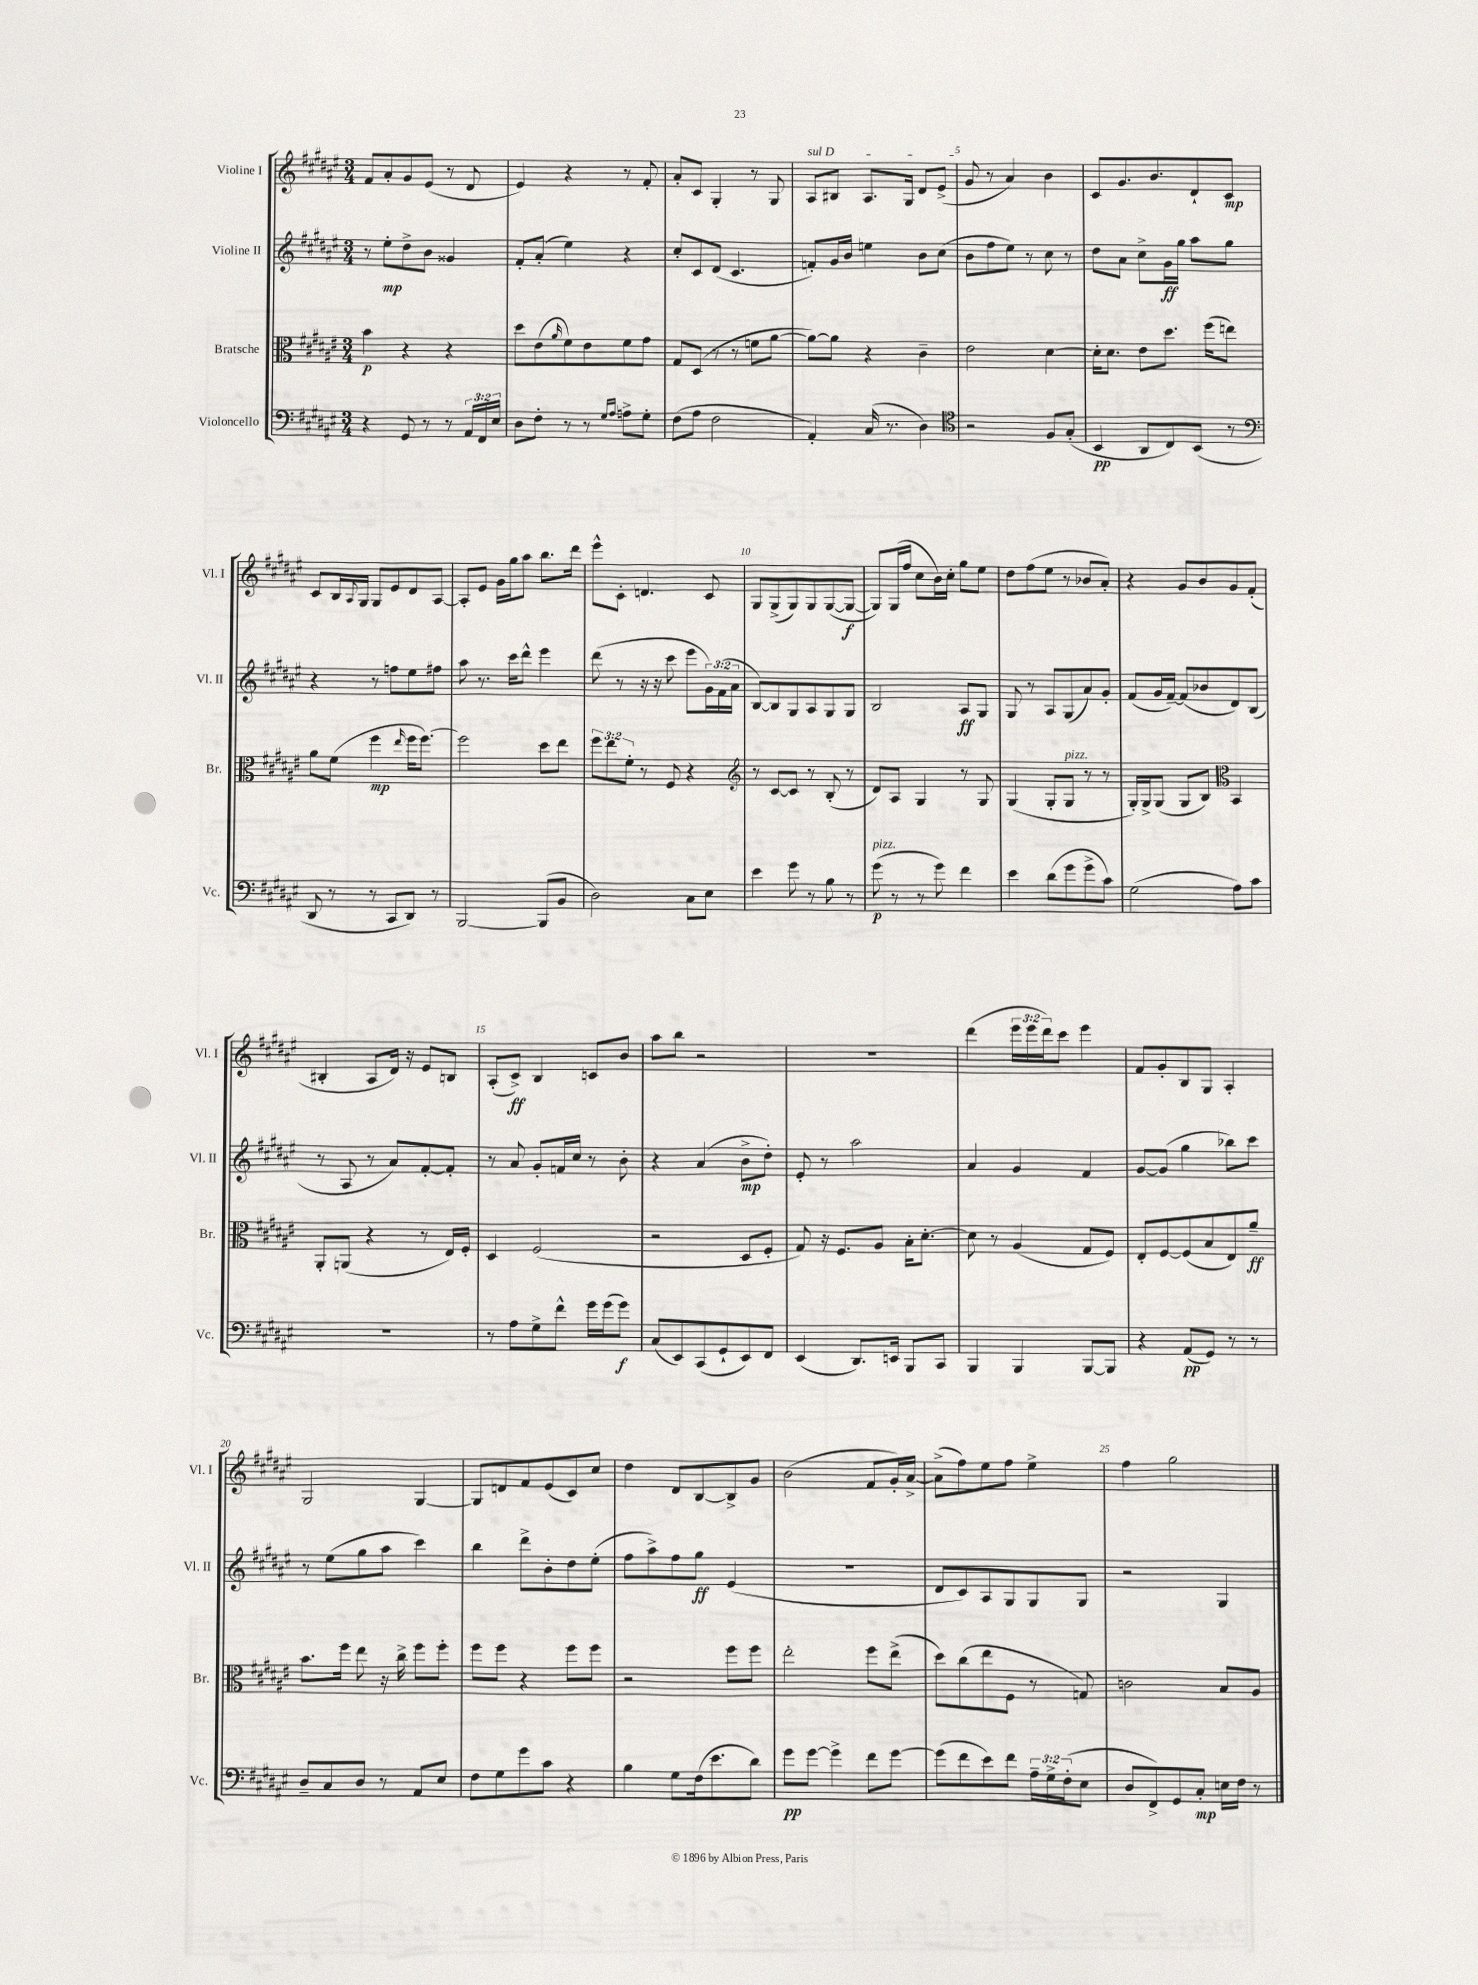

**kern	**dynam	**kern	**dynam	**kern	**dynam	**kern	**dynam
*part4	*part4	*part3	*part3	*part2	*part2	*part1	*part1
*staff4	*staff4	*staff3	*staff3	*staff2	*staff2	*staff1	*staff1
*I"Violoncello	*	*I"Bratsche	*	*I"Violine II	*	*I"Violine I	*
*I'Vc.	*	*I'Br.	*	*I'Vl. II	*	*I'Vl. I	*
*clefF4	*	*clefC3	*	*clefG2	*	*clefG2	*
*k[f#c#g#d#a#e#]	*	*k[f#c#g#d#a#e#]	*	*k[f#c#g#d#a#e#]	*	*k[f#c#g#d#a#e#]	*
*M3/4	*	*M3/4	*	*M3/4	*	*M3/4	*
=1	=1	=1	=1	=1	=1	=1	=1
4r	.	4b\	p	8r	.	8f#/L	.
.	.	.	.	8ee#'\L	mp	8a#'/	.
8GG#/	.	4r	.	8dd#^\	.	8g#/	.
8r	.	.	.	8b\J	.	(8e#/J	.
8r	.	4r	.	4g##X/	.	8r	.
24AA#/LL	.	.	.	.	.	8d#/	.
24FF#/	.	.	.	.	.	.	.
24E#/JJ	.	.	.	.	.	.	.
=2	=2	=2	=2	=2	=2	=2	=2
8D#\L	.	8dd#\L	.	8f#'/L	.	4e#/)	.
8F#'\J	.	(8e#\	.	(8a#'/J	.	.	.
.	.	16qqa#/	.	.	.	.	.
8r	.	8f#\)	.	4ee#\)	.	4r	.
8r	.	8e#\	.	.	.	.	.
16qqG#/LL	.	.	.	.	.	.	.
16qqA#/JJ	.	.	.	.	.	.	.
8An^\L	.	8f#\	.	4r	.	8r	.
8G#'\J	.	8g#\J	.	.	.	8f#'/	.
=3	=3	=3	=3	=3	=3	=3	=3
(8F#\L	.	8G#/L	.	8cc#'/L	.	8a#'/L	.
8A#\J	.	(8D#/J	.	8c#/	.	8c#/J	.
2F#\	.	8r	.	(8d#/J	.	4G#'/	.
.	.	8r	.	4.c#/	.	.	.
.	.	8fn\L	.	.	.	8r	.
.	.	[8a#\J	.	.	.	8G#/	.
=4	=4	=4	=4	=4	=4	=4	=4
!	!	!	!	!	!	!LO:TX:a:i:t=sul D	!
4AA#'/)	.	8a#\L_)	.	8fn'/L)	.	8A#/L	.
.	.	8a#\J]	.	16g#/L	.	8B#X/J	.
.	.	.	.	16b/JJ	.	.	.
(16C#/	.	4r	.	4een\	.	8.A#/L	.
8.r	.	.	.	.	.	.	.
.	.	.	.	.	.	16G#/Jk	.
4D#\)	.	4c#~\	.	8b\L	.	8d#/L	.
.	.	.	.	(8cc#\J	.	(8e#^/J	.
=5	=5	=5	=5	=5	=5	=5	=5
*clefC4	*	*	*	*	*	*	*
2r	.	2e#\	.	8b\L	.	8g#/	.
.	.	.	.	8ff#\	.	8r	.
.	.	.	.	8ee#\J)	.	4a#/)	.
.	.	.	.	8r	.	.	.
8F#/L	.	[4d#\	.	8cc#\	.	4b\	.
(8G#'/J	.	.	.	8r	.	.	.
=6	=6	=6	=6	=6	=6	=6	=6
4BB/	pp	16d#'\KL]	.	8dd#\L	.	8c#/L	.
.	.	8.d#\J	.	.	.	.	.
.	.	.	.	8a#\J	.	8.g#/	.
8AA#/L	.	8e#\L	.	8cc#^\L	.	.	.
.	.	.	.	.	.	8.b/	.
8C#/)	.	8.dd#\J	.	16g#\L	ff	.	.
.	.	.	.	16gg#\JJ	.	.	.
(8BB/J	.	.	.	8aa#\L	.	8d#`/	.
.	.	(16ff#\KL	.	.	.	.	.
8r	.	8een\J)	.	8gg#\J	.	8c#/J	mp
!!LO:LB:g=z
=7	=7	=7	=7	=7	=7	=7	=7
*clefF4	*	*	*	*	*	*	*
8DD#/	.	8a#\L	.	4r	.	8c#/L	.
8r	.	(8f#\J	.	.	.	16B/L	.
.	.	.	.	.	.	8qqA#/	.
.	.	.	.	.	.	16G#/JJ	.
8r	.	4ff#\	mp	8r	.	8G#/L	.
8CC#/L	.	.	.	8ffn\L	.	8e#/	.
.	.	16qqee#/	.	.	.	.	.
8DD#/J)	.	16ff#\KL	.	8ee#\	.	8d#/	.
.	.	[8.ff#\J)	.	.	.	.	.
8r	.	.	.	8ff#X\J	.	[8A#/J	.
=8	=8	=8	=8	=8	=8	=8	=8
[2BBB/	.	2ff#\]	.	8aa#\	.	8A#'/L]	.
.	.	.	.	8.r	.	8e#/J	.
.	.	.	.	.	.	16g#\LL	.
.	.	.	.	16ccc#\KL	.	16gg#\J	.
.	.	.	.	8ddd#^^\J	.	8aa#\J	.
(8BBB/L]	.	8dd#\L	.	4eee#\	.	8.bb\L	.
8BB/J	.	8ee#\J	.	.	.	.	.
.	.	.	.	.	.	16ddd#\Jk	.
=9	=9	=9	=9	=9	=9	=9	=9
2D#\)	.	12ff#\L	.	(8ddd#\	.	8eee#^^\L	.
.	.	12ee#\	.	.	.	.	.
.	.	.	.	8r	.	8c#'\J	.
.	.	12f#'\J	.	.	.	.	.
.	.	8r	.	16r	.	4.dn/	.
.	.	.	.	16r	.	.	.
.	.	8F#/	.	8ccc#\	.	.	.
8C#\L	.	4r	.	8eee#\L	.	.	.
8E#\J	.	.	.	24g#\L)	.	8c#/	.
.	.	.	.	(24f#\	.	.	.
.	.	.	.	24a#\JJ	.	.	.
=10	=10	=10	=10	=10	=10	=10	=10
*	*	*clefG2	*	*	*	*	*
4e#\	.	8r	.	[8B/L)	.	8G#/L	.
.	.	[8c#/L	.	8B/]	.	(8G#^/	.
8g#\	.	8c#/J]	.	8G#/	.	8G#/)	.
8r	.	8r	.	8A#/	.	8G#/	.
8B\	.	(8B'/	.	8G#/	.	([8G#/	.
8r	.	8r	.	8G#/J	.	8G#/J_	f
=11	=11	=11	=11	=11	=11	=11	=11
!LO:TX:a:i:t=pizz.	!	!	!	!	!	!	!
(8g#\	p	8d#/L)	.	2B/	.	8G#/L])	.
8r	.	8A#/J	.	.	.	(16G#/L	.
.	.	.	.	.	.	16ff#/JJ	.
8r	.	4G#/	.	.	.	8cc#\L	.
8g#\)	.	.	.	.	.	16b\L)	.
.	.	.	.	.	.	16cc#'\JJ	.
4f#\	.	8r	.	8A#/L	ff	8gg#\L	.
.	.	8G#/	.	8G#/J	.	8ee#\J	.
=12	=12	=12	=12	=12	=12	=12	=12
4e#\	.	(4G#/	.	8G#/	.	8dd#\L	.
.	.	.	.	8r	.	(8ff#\	.
(8d#\L	.	8G#'/L	.	8A#/L	.	8ee#\J	.
!	!	!LO:TX:a:i:t=pizz.	!	!	!	!	!
8g#\	.	8G#/J	.	(8G#/	.	8r	.
8g#^\	.	8r	.	8a#/)	.	8b-X/L	.
8c#\J)	.	8r	.	8g#'/J	.	8a#'/J)	.
=13	=13	=13	=13	=13	=13	=13	=13
(2G#\	.	16G#'/LL)	.	(8f#/L	.	4r	.
.	.	16G#^/J	.	.	.	.	.
.	.	(8G#/J	.	16g#/L	.	.	.
.	.	.	.	[16f#~/JJ)	.	.	.
.	.	8G#/L	.	(8f#/L]	.	8g#/L	.
.	.	8B/J)	.	8b-X/	.	8b/	.
*	*	*clefC3	*	*	*	*	*
8A#\L)	.	4BB/	.	8d#/)	.	8g#/	.
8c#\J	.	.	.	(8B/J	.	(8f#'/J	.
!!LO:LB:g=z
=14	=14	=14	=14	=14	=14	=14	=14
2.r	.	8AA#'/L	.	8r	.	4B#X'/	.
.	.	(8AAn/J	.	8A#/	.	.	.
.	.	4r	.	8r	.	8A#/L	.
.	.	.	.	8a#/L)	.	16d#/Jk)	.
.	.	.	.	.	.	16r	.
.	.	8r	.	[8f#'/	.	8e#/L	.
.	.	16E#/LL)	.	8f#'/J]	.	8Bn/J	.
.	.	16F#'/JJ	.	.	.	.	.
=15	=15	=15	=15	=15	=15	=15	=15
8r	.	4D#/	.	8r	.	(8A#'/L	.
8A#\L	.	.	.	8a#/	.	8c#^/J)	ff
8G#^\	.	(2F#/	.	8g#'/L	.	4B/	.
8f#^^\J	.	.	.	16fn/L	.	.	.
.	.	.	.	16cc#/JJ	.	.	.
16g#\LL	.	.	.	8r	.	8cn/L	.
(16g#\J	.	.	.	.	.	.	.
8g#\J)	f	.	.	8b'\	.	8b/J	.
=16	=16	=16	=16	=16	=16	=16	=16
(8C#/L	.	2r	.	4r	.	8aa#\L	.
8EE#/)	.	.	.	.	.	8bb\J	.
(8CC#/	.	.	.	(4a#/	.	2r	.
8GG#`/	.	.	.	.	.	.	.
8EE#/)	.	8D#/L	.	8b^\L	mp	.	.
8FF#/J	.	8F#'/J	.	8dd#'\J)	.	.	.
=17	=17	=17	=17	=17	=17	=17	=17
(4EE#/	.	8G#/)	.	8e#'/	.	2.r	.
.	.	16r	.	8r	.	.	.
.	.	8.F#/L	.	.	.	.	.
8.DD#/L)	.	.	.	2aa#\	.	.	.
.	.	8A#/J	.	.	.	.	.
16EEn/Jk	.	.	.	.	.	.	.
8BBB/L	.	16B'\KL	.	.	.	.	.
.	.	[8.d#'\J	.	.	.	.	.
8CC#/J	.	.	.	.	.	.	.
=18	=18	=18	=18	=18	=18	=18	=18
4BBB/	.	8d#\]	.	4a#/	.	(4ddd#\	.
.	.	8r	.	.	.	.	.
4BBB/	.	(4A#/	.	4g#/	.	24eee#\LL	.
.	.	.	.	.	.	24eee#\	.
.	.	.	.	.	.	24ddd#\J)	.
.	.	.	.	.	.	8ccc#\J	.
[8BBB/L	.	8G#/L	.	4f#/	.	4eee#\	.
8BBB/J]	.	8F#/J)	.	.	.	.	.
=19	=19	=19	=19	=19	=19	=19	=19
4r	.	8E#'/L	.	[8g#/L	.	8f#/L	.
.	.	[8F#/	.	(8g#/J]	.	8g#'/	.
(8AA#/L	pp	(8F#/]	.	4gg#\	.	8B/	.
8GG#/J)	.	8B/	.	.	.	8G#/J	.
8r	.	8E#/)	.	8bb-X\L)	.	4A#'/	.
8r	.	8a#~/J	ff	8ccc#\J	.	.	.
!!LO:LB:g=z
=20	=20	=20	=20	=20	=20	=20	=20
8D#~/L	.	8.b\L	.	8r	.	2G#/	.
8C#/	.	.	.	(8ee#\L	.	.	.
.	.	16ff#\Jk	.	.	.	.	.
8D#/J	.	8ee#\	.	8gg#\	.	.	.
8r	.	16r	.	8aa#\J	.	.	.
.	.	16cc#^\	.	.	.	.	.
8AA#/L	.	8ff#\L	.	4ccc#\)	.	[4G#/	.
8E#/J	.	8ff#'\J	.	.	.	.	.
=21	=21	=21	=21	=21	=21	=21	=21
8F#\L	.	8ff#\L	.	4bb\	.	8G#/L]	.
8G#\	.	8ff#\J	.	.	.	8dn/	.
8g#\	.	4r	.	8ddd#^\L	.	8f#/	.
8c#\J	.	.	.	8b'\	.	(8e#/	.
4r	.	8ff#\L	.	8dd#\	.	8c#/)	.
.	.	8ff#\J	.	(8ee#'\J	.	8cc#/J	.
=22	=22	=22	=22	=22	=22	=22	=22
4B\	.	2r	.	8ff#\L	.	4dd#\	.
.	.	.	.	8aa#^\)	.	.	.
8G#\L	.	.	.	8ff#\	.	8d#/L	.
(16F#\k	.	.	.	8gg#\J	ff	[8B/	.
8.e#\	.	.	.	.	.	.	.
.	.	8ff#\L	.	(4e#/	.	8B^/]	.
8d#\J)	.	8ff#\J	.	.	.	8g#/J	.
=23	=23	=23	=23	=23	=23	=23	=23
8g#\L	pp	2ee#'\	.	2.r	.	(2b\	.
[8g#\J	.	.	.	.	.	.	.
4g#^\]	.	.	.	.	.	.	.
8f#\L	.	8ff#\L	.	.	.	8f#/L	.
[8g#\J	.	(8ee#^\J	.	.	.	16g#'/L)	.
.	.	.	.	.	.	[16a#^/JJ	.
=24	=24	=24	=24	=24	=24	=24	=24
(8g#\L]	.	8dd#\L)	.	8d#/L	.	(8a#^\L]	.
8f#\	.	(8cc#\	.	8c#/)	.	8ff#\)	.
8e#\)	.	8ee#\	.	8A#/	.	8ee#\	.
8f#\J	.	8F#\J	.	8G#/	.	8ff#\J	.
24A#~\LL	.	8r	.	8G#/	.	4ee#^\	.
24G#^\	.	.	.	.	.	.	.
(24F#'\J	.	.	.	.	.	.	.
8E#\J	.	8Gn/)	.	8G#/J	.	.	.
=25	=25	=25	=25	=25	=25	=25	=25
8D#/L	.	2cn\	.	2r	.	4ff#\	.
8FF#^/)	.	.	.	.	.	.	.
8GG#/	.	.	.	.	.	2gg#\	.
8C#'/J	mp	.	.	.	.	.	.
16En\LL	.	8B/L	.	4G#/	.	.	.
16F#\JJ	.	.	.	.	.	.	.
8r	.	8A#/J	.	.	.	.	.
==	==	==	==	==	==	==	==
*-	*-	*-	*-	*-	*-	*-	*-
